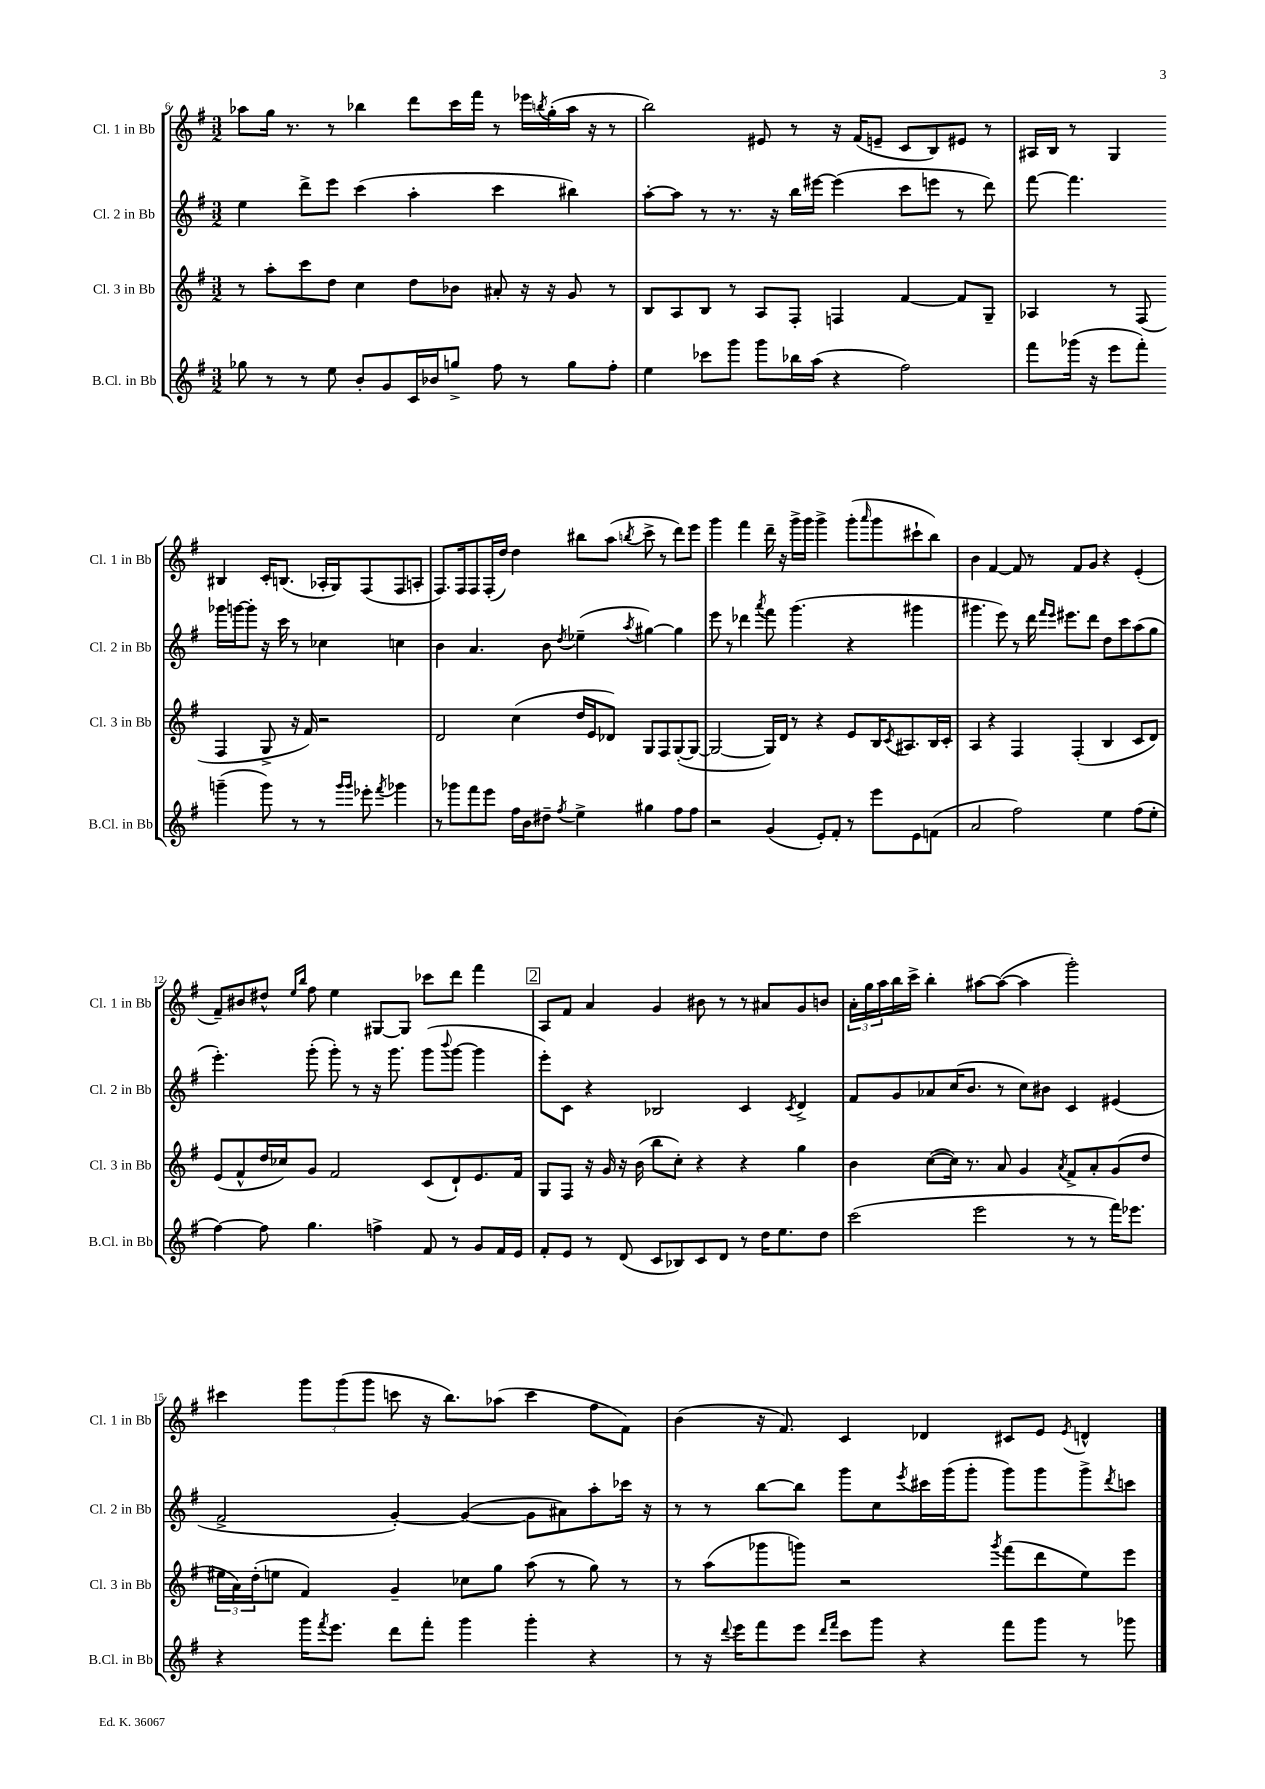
<<
\new StaffGroup <<
\new Staff = "s0" \with { instrumentName = "Cl. 1 in Bb" shortInstrumentName = "Cl. 1 in Bb" } {
    \clef treble \key g \major \numericTimeSignature \time 3/2
    aes''8 g''16 r8. r8 bes''4 d'''8 c'''16 fis'''16 r8 ees'''16 \acciaccatura { b''8 } g''16-.( aes''16 r16 r8 |
    b''2) eis'8 r8 r16 fis'16( e'8-- c'8 b8) eis'8 r8 |
    ais16 b16 r8 g4 bis4 c'16-. b8.( aes16-. g16) fis8( fis8 a8-. |
    fis8.) fis16 fis8 fis16-.( d''16) d''4 bis''8 a''8( \acciaccatura { b''8 } c'''8-> r8 d'''8) e'''8 |
    g'''4 fis'''4 d'''16-- r16 g'''16-> g'''16 g'''4-> g'''8-.( \grace { a'''16 } g'''8 cis'''8-! b''8) |
    b'4 fis'4~ fis'8 r8 fis'8 g'8 r4 e'4-.( |
    fis'8--) bis'8 dis''8-^ \grace { e''16 b''16 } fis''8 e''4 gis8~ gis8 ces'''8 d'''8 fis'''4 |
    \mark \markup { \box "2" } a8 fis'8 a'4 g'4 bis'8 r8 r8 ais'8 g'8 b'8 |
    \tuplet 3/2 { a'16-. g''16 a''16 } b''16 c'''16-> b''4-. ais''8~ ais''8~( ais''4 g'''2-.) |
    cis'''4 \tuplet 3/2 { g'''8 g'''8( g'''8 } c'''8 r16 b''8.) aes''8( c'''4 fis''8 fis'8) |
    b'4( r16 fis'8.) c'4 des'4 cis'8 e'8 \acciaccatura { e'8 } d'4-^ \bar "|." |
}
\new Staff = "s1" \with { instrumentName = "Cl. 2 in Bb" shortInstrumentName = "Cl. 2 in Bb" } {
    \clef treble \key g \major \numericTimeSignature \time 3/2
    e''4 d'''8-> e'''8 c'''4( a''4-. c'''4 bis''4) |
    a''8~-. a''8 r8 r8. r16 b''16 eis'''16~ eis'''4( c'''8 e'''8 r8 d'''8) |
    fis'''8~ fis'''4. ges'''16 g'''16~ g'''8-. r16 c'''16 r8 ces''4 c''4 |
    b'4 a'4. b'8 \acciaccatura { d''8 } ees''4--( \acciaccatura { a''8 } gis''4~) gis''4 |
    e'''8 r8 des'''4 \acciaccatura { a'''8 } fis'''8 g'''4.( r4 gis'''4 |
    gis'''4. e'''8) r8 d'''16 \grace { fis'''16 e'''16 } eis'''8. d'''8 d''8 c'''8 a''8( g''8 |
    e'''4.-.) g'''8-.( g'''8-.) r8 r16 g'''8. g'''8( \appoggiatura { b'''8 } g'''8~ g'''4 |
    \mark \markup { \box "2" } e'''8-.) c'8 r4 bes2 c'4 \acciaccatura { c'8 } d'4-> |
    fis'8 g'8 aes'8 c''16( b'8. r8 c''8) bis'8 c'4 eis'4( |
    fis'2-> g'4~-.) g'4~( g'8 ais'8) a''8-. ces'''16 r16 |
    r8 r8 b''8~ b''8 g'''8 c''8 \acciaccatura { e'''8 } cis'''16 g'''16( g'''8-. g'''8) g'''8 g'''8-> \acciaccatura { d'''8 } c'''8 \bar "|." |
}
\new Staff = "s2" \with { instrumentName = "Cl. 3 in Bb" shortInstrumentName = "Cl. 3 in Bb" } {
    \clef treble \key g \major \numericTimeSignature \time 3/2
    r8 a''8-. c'''8 d''8 c''4 d''8 bes'8 ais'8-. r16 r16 g'8 r8 |
    b8 a8 b8 r8 a8 fis8-. f4 fis'4~ fis'8 g8-- |
    aes4 r8 fis8( fis4 g8-> r16 fis'16) r2 |
    d'2 c''4( d''16 e'16 des'8) g8 fis8 g8~-.( g8~ |
    g2~ g16) d'16 r8 r4 e'8 b16 \acciaccatura { c'8 } ais8. b16 c'16-. |
    a4 r4 fis4 fis4-.( b4 c'8 d'8) |
    e'8( fis'8-^ d''16 ces''16) g'8 fis'2 c'8( d'8-!) e'8. fis'16 |
    \mark \markup { \box "2" } g8 fis8 r16 g'16 r16 b'16( b''8 c''8-.) r4 r4 g''4 |
    b'4 c''8~( c''16) r8. a'8 g'4 \acciaccatura { a'8 } fis'8-> a'8-. g'8( d''8 |
    \tuplet 3/2 { eis''16 a'16) d''16-.( } e''8 fis'4) g'4-- ces''8 g''8 a''8( r8 g''8) r8 |
    r8 a''8( ges'''8 g'''8) r2 \acciaccatura { g'''8 } fis'''8( d'''8 e''8) e'''8 \bar "|." |
}
\new Staff = "s3" \with { instrumentName = "B.Cl. in Bb" shortInstrumentName = "B.Cl. in Bb" } {
    \clef treble \key g \major \numericTimeSignature \time 3/2
    ges''8 r8 r8 e''8 b'8-. g'8 c'16 bes'16 g''8-> fis''8 r8 g''8 fis''8-. |
    e''4 ces'''8 g'''8 g'''8 bes''16 a''16( r4 fis''2) |
    fis'''8 ges'''16( r16 e'''8 fis'''8-.) g'''4--( g'''8) r8 r8 \grace { g'''16 g'''16 } ees'''8-. \acciaccatura { fis'''8 } ges'''4 |
    r8 ges'''8 fis'''8 e'''8 fis''16 b'16 dis''8-- \acciaccatura { fis''8 } e''4-> gis''4 fis''8 fis''8 |
    r2 g'4( e'8-.) fis'8-. r8 e'''8 e'8 f'8( |
    a'2 fis''2) e''4 fis''8( e''8-. |
    fis''4~) fis''8 g''4. f''4-> fis'8 r8 g'8 fis'16 e'16 |
    \mark \markup { \box "2" } fis'8-. e'8 r8 d'8( c'8 bes8) c'8 d'8 r8 d''16 e''8. d''8 |
    c'''2( e'''2 r8 r8 fis'''16) ees'''8. |
    r4 g'''16 \acciaccatura { fis'''8 } e'''8. d'''8 fis'''8-. g'''4 g'''4-. r4 |
    r8 r16 \appoggiatura { d'''8 } e'''16 fis'''8 e'''8 \grace { d'''16 fis'''16 } c'''8 g'''8 r4 fis'''8 g'''8 r8 ges'''8 \bar "|." |
}
>>
>>
\layout { \context { \Score currentBarNumber = #6 } }
